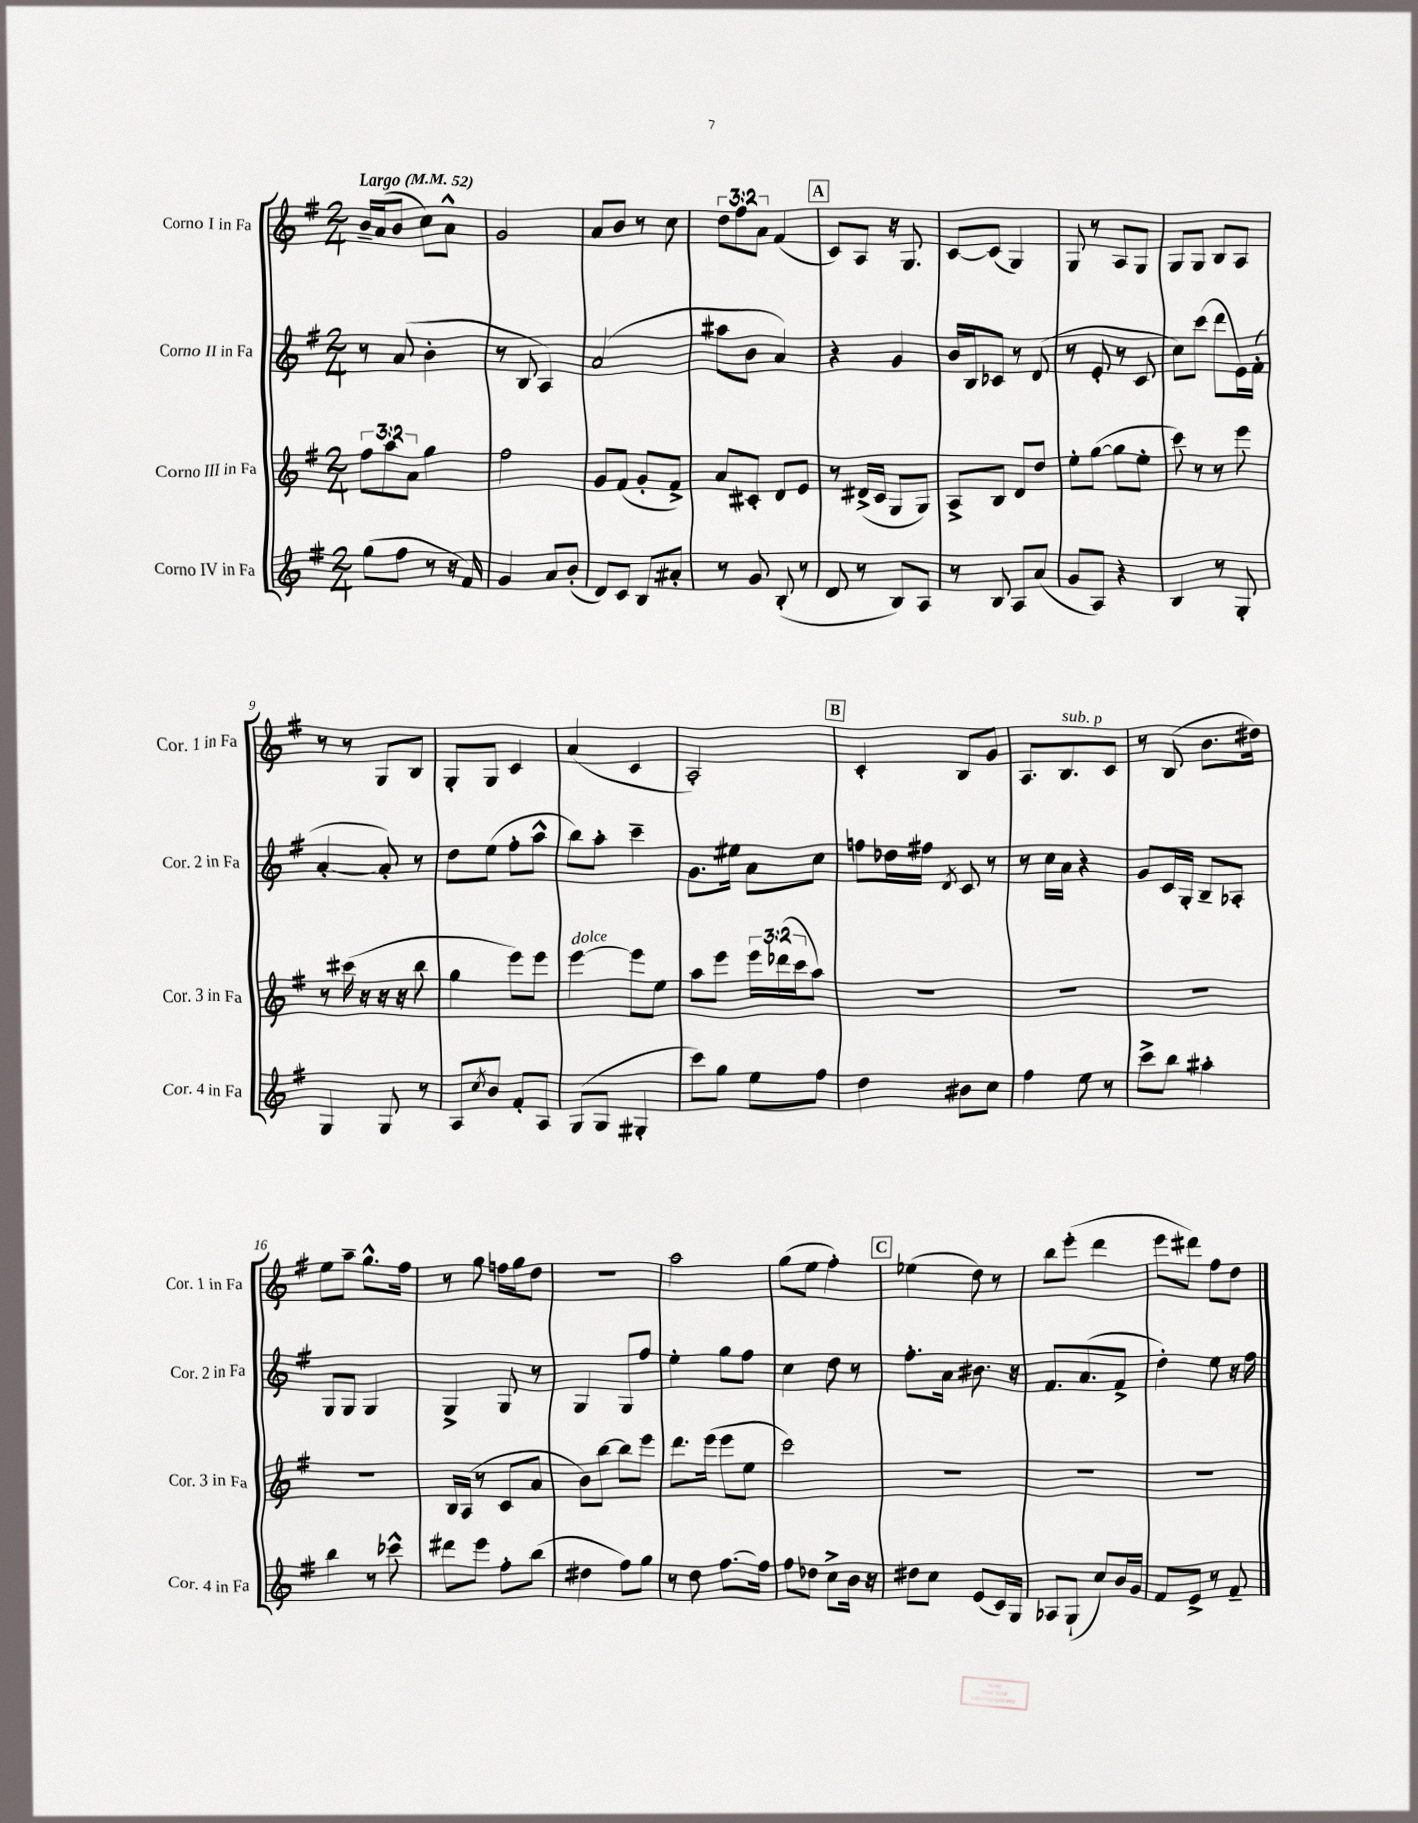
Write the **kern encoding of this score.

**kern	**kern	**kern	**kern
*staff4	*staff3	*staff2	*staff1
*clefG2	*clefG2	*clefG2	*clefG2
*k[f#]	*k[f#]	*k[f#]	*k[f#]
*M2/4	*M2/4	*M2/4	*M2/4
*MM52	*MM52	*MM52	*MM52
(8gg	12ff#	8r	16b~
.	.	.	(16a
.	12aa	.	.
8ff#	.	(8a	8b
.	12a	.	.
8r	4gg	4b'	8cc)
16r	.	.	8a^^
16f#)	.	.	.
=	=	=	=
4g	2ff#	8r	2g
.	.	8B	.
8a	.	4A)	.
(8b'	.	.	.
=	=	=	=
8d)	8g	(2a	8a
8c	(8f#	.	8b
8B	8g'	.	8r
8a#'	8f#^)	.	8cc
=	=	=	=
8r	8a	8aa#	12dd
.	.	.	12ff#
8g	8c#'	8b	.
.	.	.	12a
(8B'	8d	4a)	(4f#
8r	8e	.	.
=	=	=	=
8d	8r	4r	8c)
8r	(16d#^	.	8A
.	16c	.	.
8B)	8G	4g	16r
.	.	.	8.G
8A	8G)	.	.
=	=	=	=
8r	8A^	16b	[8c
.	.	16B	.
8B	8B	8c-	(8c]
8A	8d	8r	4G)
(8a	8dd	(8d	.
=	=	=	=
8g	8ee'	8r	8G
8A)	([8gg	8e'	8r
4r	8gg]	8r	8A
.	8ee'	8c	8G
=	=	=	=
4B	8ccc)	8cc)	8G
.	8r	(8ccc	8G
8r	8r	8ddd	8B
8G'	8eee	16e)	8A
.	.	(16f#'	.
=	=	=	=
4G	8r	[4a'	8r
.	(16ccc#	.	8r
.	16r	.	.
8G	16r	8a'])	8G
.	16r	.	.
8r	8bb	8r	8B
=	=	=	=
8A	4gg	8dd	8G'
8qcc	.	.	.
8b	.	(8ee	8G
8f#'	8eee)	8ff#'	4c
8A	8eee	8aa^^	.
=	=	=	=
(8G	[4eee	8bb)	(4a
8G	.	8aa'	.
4G#'	8eee]	4ccc~	4c
.	8ee	.	.
=	=	=	=
8ccc)	8aa	8.g	2A')
8gg	8eee	.	.
.	.	16ee#	.
8ee	24eee	8a	.
.	(24ddd-	.	.
.	24ccc	.	.
8ff#	8aa)	8cc	.
=	=	=	=
4dd	2r	8ff	4c'
.	.	16dd-	.
.	.	16ff#	.
.	.	8qd	.
8b#	.	8c	8B
8cc	.	8r	8g
=	=	=	=
4ff#	2r	8r	8.A
.	.	16cc	.
.	.	16a	8.B
8ee	.	4r	.
8r	.	.	8c
=	=	=	=
8ccc^	2r	8g	8r
8bb	.	16c	(8B
.	.	16G'	.
4aa#'	.	8B~	8.b
.	.	8A-'	.
.	.	.	16dd#)
=	=	=	=
4bb	2r	8G	8ee
.	.	8G	8aa~
8r	.	4G	8.gg^^
8ccc-^^	.	.	.
.	.	.	16ff#
=	=	=	=
8ddd#	16B	4G^	8r
.	(16A	.	.
8eee	8r	.	8gg
8ff#'	8c	8G	16ff
.	.	.	16gg
(8bb	8a	8r	8dd
=	=	=	=
4dd#	8b)	4G	2r
.	[8bb	.	.
8ff#)	8bb]	8G	.
8gg	8eee	8ff#	.
=	=	=	=
8r	8.ddd	4ee'	2aa
8dd	.	.	.
.	(16eee	.	.
[8.ff#	8eee	8gg	.
.	8ee	8ff#	.
16ff#]	.	.	.
=	=	=	=
8ff#	2ccc)	4cc	(8gg
8dd-	.	.	8ee
8cc^	.	8dd	4ff#')
16b	.	8r	.
16r	.	.	.
=	=	=	=
8dd#	2r	8.ff#'	(4ee-
8cc	.	.	.
.	.	16a	.
(8e	.	8.b#	8dd)
16c)	.	.	8r
16G	.	16r	.
=	=	=	=
8A-	2r	8.f#	8bb
(8G`	.	.	(8eee'
.	.	(8.a	.
8cc)	.	.	4ddd
16b	.	8f#^	.
16g	.	.	.
=	=	=	=
8f#	2r	4dd')	8eee
8e^	.	.	8ddd#)
8r	.	8ee	8ff#
8f#~	.	16r	8dd
.	.	16ff#	.
==	==	==	==
*-	*-	*-	*-
